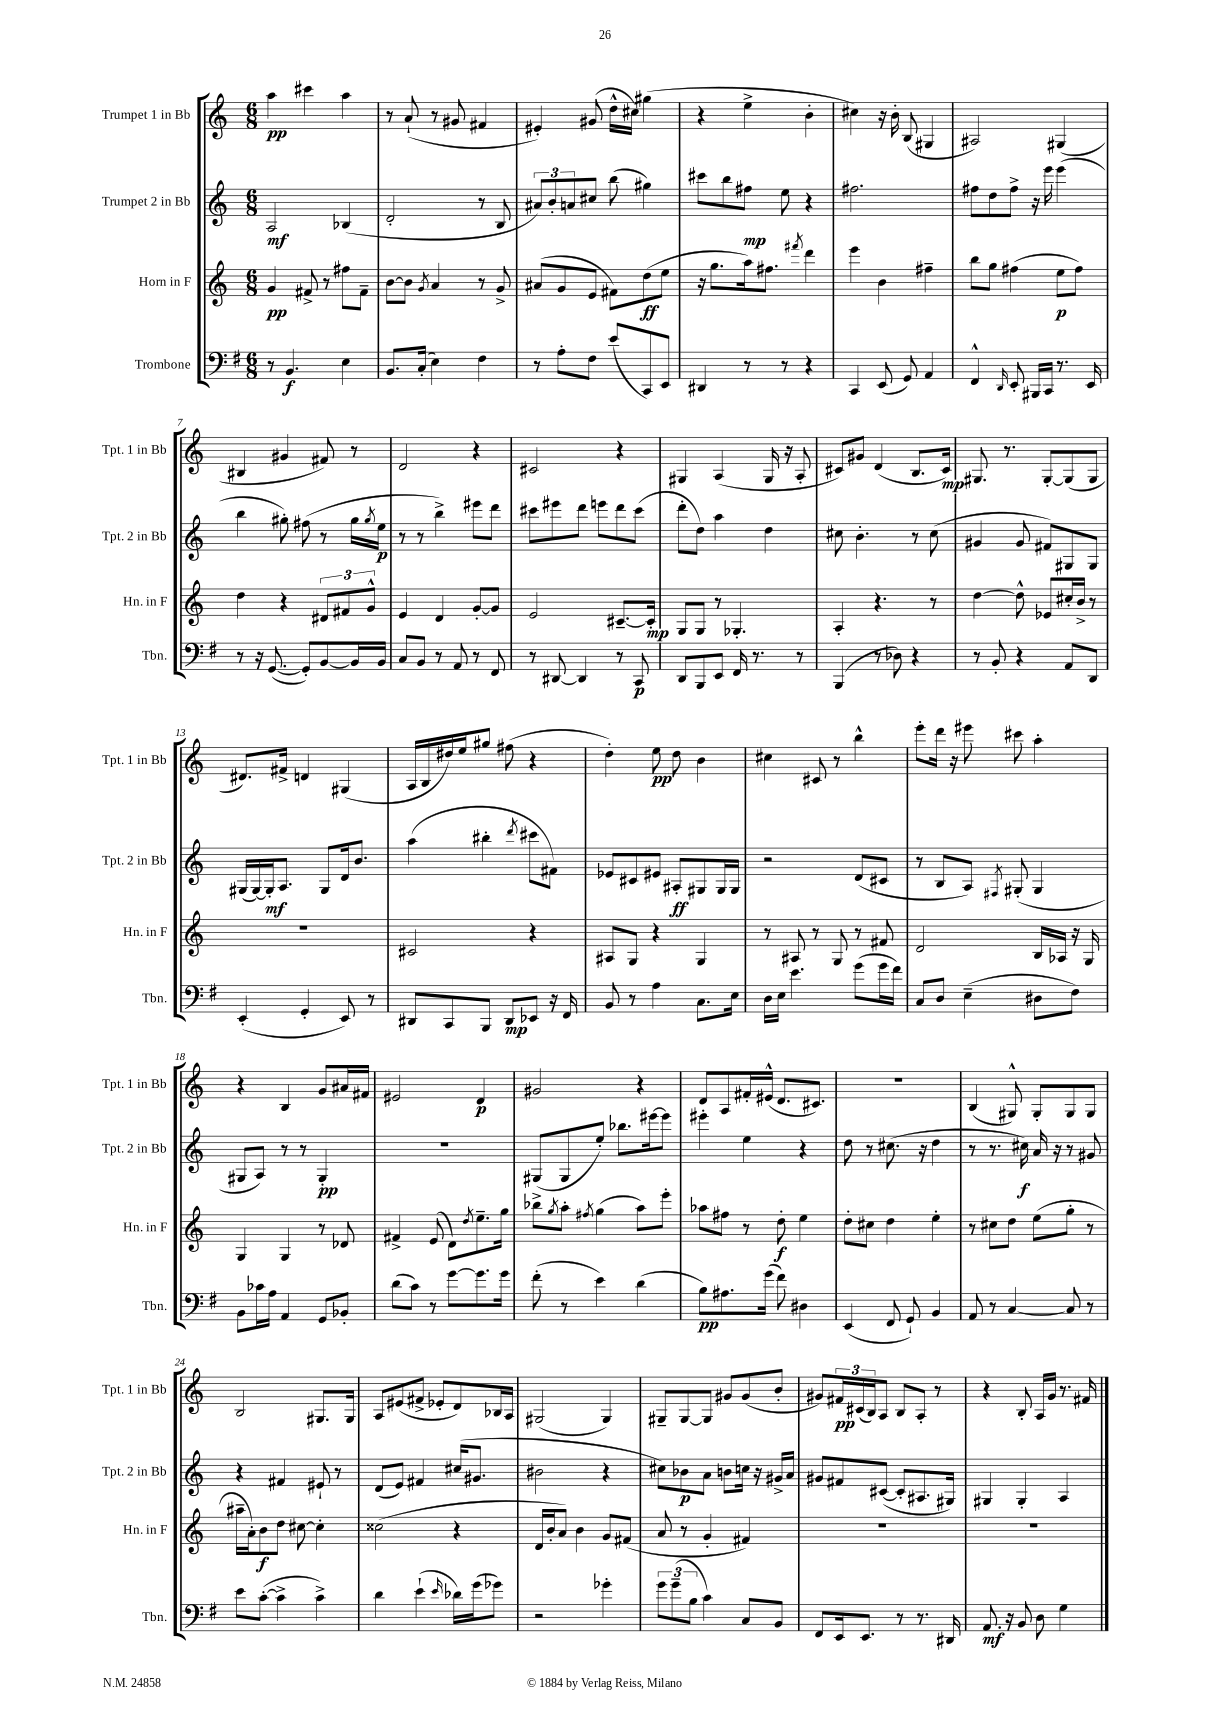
<<
\new StaffGroup <<
\new Staff = "s0" \with { instrumentName = "Trumpet 1 in Bb" shortInstrumentName = "Tpt. 1 in Bb" } {
    \clef treble \key c \major \numericTimeSignature \time 6/8
    a''4\pp cis'''4 a''4 |
    r8 a'8-!( r8 gis'8 fis'4 |
    eis'4-.) gis'8( d''16-^ cis''16) gis''4( |
    r4 e''4-> b'4-. |
    cis''4) r16 b'16-. b8( gis4 |
    ais2) gis4( |
    bis4 gis'4 fis'8) r8 |
    d'2 r4 |
    cis'2 r4 |
    gis4 a4( gis16 r16 a8-. |
    cis'8) gis'8 d'4( b8. cis'16\mp) |
    gis8. r8. gis8~-. gis8( gis8 |
    dis'8.) fis'16-> d'4 gis4( |
    a16 b16 dis''16) e''16 gis''8 fis''8( r4 |
    d''4-.) e''8\pp d''8 b'4 |
    cis''4 cis'8 r8 b''4-^ |
    e'''8-. d'''16 r16 eis'''8 cis'''8 a''4-. |
    r4 b4 g'8 ais'16 fis'16 |
    eis'2 d'4\p |
    gis'2 r4 |
    d'8 a8 fis'16-. eis'16-^( d'8. cis'8.) |
    R2. |
    b4( gis8-^) gis8-. gis8 gis8 |
    b2 gis8. gis16 |
    a8 eis'8( fis'8-> ees'8-. d'8) bes16 a16 |
    gis2( gis4) |
    gis8-- gis8~ gis8 gis'8 gis'8( b'8-. |
    gis'8) \tuplet 3/2 { fis'16\pp cis'16( b16) } a8 b8 a8-. r8 |
    r4 b8-. a16 g'16 r8. fis'16 \bar "|." |
}
\new Staff = "s1" \with { instrumentName = "Trumpet 2 in Bb" shortInstrumentName = "Tpt. 2 in Bb" } {
    \clef treble \key c \major \numericTimeSignature \time 6/8
    a2\mf bes4( |
    d'2-. r8 b8 |
    \tuplet 3/2 { ais'8) b'8-. a'8 } cis''8 b''8( gis''4) |
    cis'''8 b''8 fis''8\mp e''8 r4 |
    fis''2. |
    fis''8 d''8 fis''8-> r16 e'''16 e'''4( |
    b''4 gis''8-.) fis''8( r8 gis''16 \acciaccatura { gis''8 } e''16\p |
    r8 r8 b''4->) eis'''8 d'''8 |
    cis'''8 eis'''8 d'''8 e'''8 d'''8 cis'''8( |
    d'''8-. d''8) a''4 d''4 |
    cis''8 b'4.-. r8 cis''8( |
    gis'4 gis'8 fis'8) gis8 gis8 |
    gis16( gis16~) gis16-.\mf a8. gis8 d'16 b'8. |
    a''4( bis''4-. \acciaccatura { d'''8 } cis'''8 fis'8) |
    ees'8 cis'8 eis'8 ais8-.\ff gis8 gis16 gis16 |
    r2 d'8( cis'8 |
    r8 b8 a8) \acciaccatura { fis8 } gis8-.( gis4 |
    gis8 a8) r8 r8 gis4-.\pp |
    R2. |
    gis8( gis8 e''8-.) bes''8. eis'''16~ eis'''8 |
    eis'''4-. e''4 r4 |
    d''8 r8 cis''8.( r16 d''4 |
    r8 r8. cis''16\f) a'16 r16 r8 gis'8 |
    r4 fis'4 eis'8-! r8 |
    d'8( e'8) fis'4 cis''16( gis'8. |
    bis'2 r4 |
    cis''8) bes'8\p a'8 b'8 c''16 r16 gis'16-> a'16 |
    gis'8 fis'8 cis'8~( cis'8-. ais8. gis16) |
    gis4 gis4-. a4 \bar "|." |
}
\new Staff = "s2" \with { instrumentName = "Horn in F" shortInstrumentName = "Hn. in F" } {
    \clef treble \key c \major \numericTimeSignature \time 6/8
    g'4\pp fis'8-> r8 fis''8 fis'8-- |
    b'8~ b'8 \acciaccatura { g'8 } a'4 r8 g'8-> |
    ais'8( g'8 e'8 fis'8) d''8\ff( e''8 |
    r16 g''8. a''16) fis''8. \acciaccatura { fis'''8 } d'''4 |
    e'''4 b'4 fis''4-- |
    b''8 g''8 fis''4( e''8\p fis''8) |
    d''4 r4 \tuplet 3/2 { dis'8 fis'8 g'8-^ } |
    e'4 d'4 g'8~-. g'8 |
    e'2 cis'8.~-- cis'16-.\mp |
    g8 g8 r8 ges4.-. |
    a4-. r4. r8 |
    d''4~ d''8-^ ees'8 cis''16-. b'16-> r8 |
    R2. |
    cis'2 r4 |
    ais8 g8 r4 g4 |
    r8 ais8 r8 g8 r8 fis'8 |
    d'2 b16 aes16 r16 g16 |
    g4 g4 r8 des'8 |
    fis'4-> e'8( d'8) \acciaccatura { d''8 } e''8.-- g''16 |
    bes''8-> \acciaccatura { g''8 } a''8-. \acciaccatura { fis''8 } g''4( a''8) e'''8-. |
    aes''8 fis''8 r8 d''8-.\f e''4 |
    d''8-. cis''8 d''4 e''4-. |
    r8 cis''8 d''8 e''8( g''8-. r8 |
    ais''16-- a'16-.) b'8\f d''8 cis''8~ cis''4-. |
    cisis''2( r4 |
    d'16 b'16-. a'8) b'4 g'8 fis'8( |
    a'8 r8 g'4-. fis'4) |
    R2. |
    R2. \bar "|." |
}
\new Staff = "s3" \with { instrumentName = "Trombone" shortInstrumentName = "Tbn." } {
    \clef bass \key g \major \numericTimeSignature \time 6/8
    r8 b,4.\f e4 |
    b,8. c16-.( e4) fis4 |
    r8 a8-. fis8 e'8( c,8) e,8 |
    dis,4 r8 r8 r4 |
    c,4 e,8( g,8) a,4 |
    fis,4-^ \grace { d,16 } e,8-. bis,,16 c,16 r8. e,16 |
    r8 r16 g,8.~( g,8-.) b,8~ b,16 b,16 |
    c8 b,8 r8 a,8 r8 fis,8 |
    r8 dis,8~ dis,4 r8 c,8\p |
    d,8 b,,8 e,8 fis,16 r8. r8 |
    b,,4( r8 des8) r4 |
    r8 b,8-. r4 a,8 d,8 |
    e,4-.( g,4-. e,8) r8 |
    dis,8 c,8 b,,8 dis,8\mp ees,8 r16 fis,16 |
    b,8 r8 a4 c8. e16 |
    d16 e16 e'4. g'8( g'16 fis'16) |
    c8 d8 e4--( dis8 fis8) |
    b,8 ces'16 a16 a,4 g,8 bes,8-. |
    d'8( c'8) r8 g'8~ g'8. g'16 |
    fis'8-.( r8 e'4) d'4( |
    b8\pp) ais8. g'16( fis'8) dis4 |
    e,4( fis,8 g,8-!) b,4 |
    a,8 r8 c4~ c8 r8 |
    e'8 c'8~-.( c'4-> c'4->) |
    d'4 e'4-!( \grace { e'16 } des'16) g'16( ges'8) |
    r2 ges'4-. |
    \tuplet 3/2 { g'8 g'8--( b8 } c'4) c8 b,8 |
    fis,8 e,16 e,8. r8 r8. dis,16 |
    a,8.\mf r16 b,8 d8 g4 \bar "|." |
}
>>
>>
